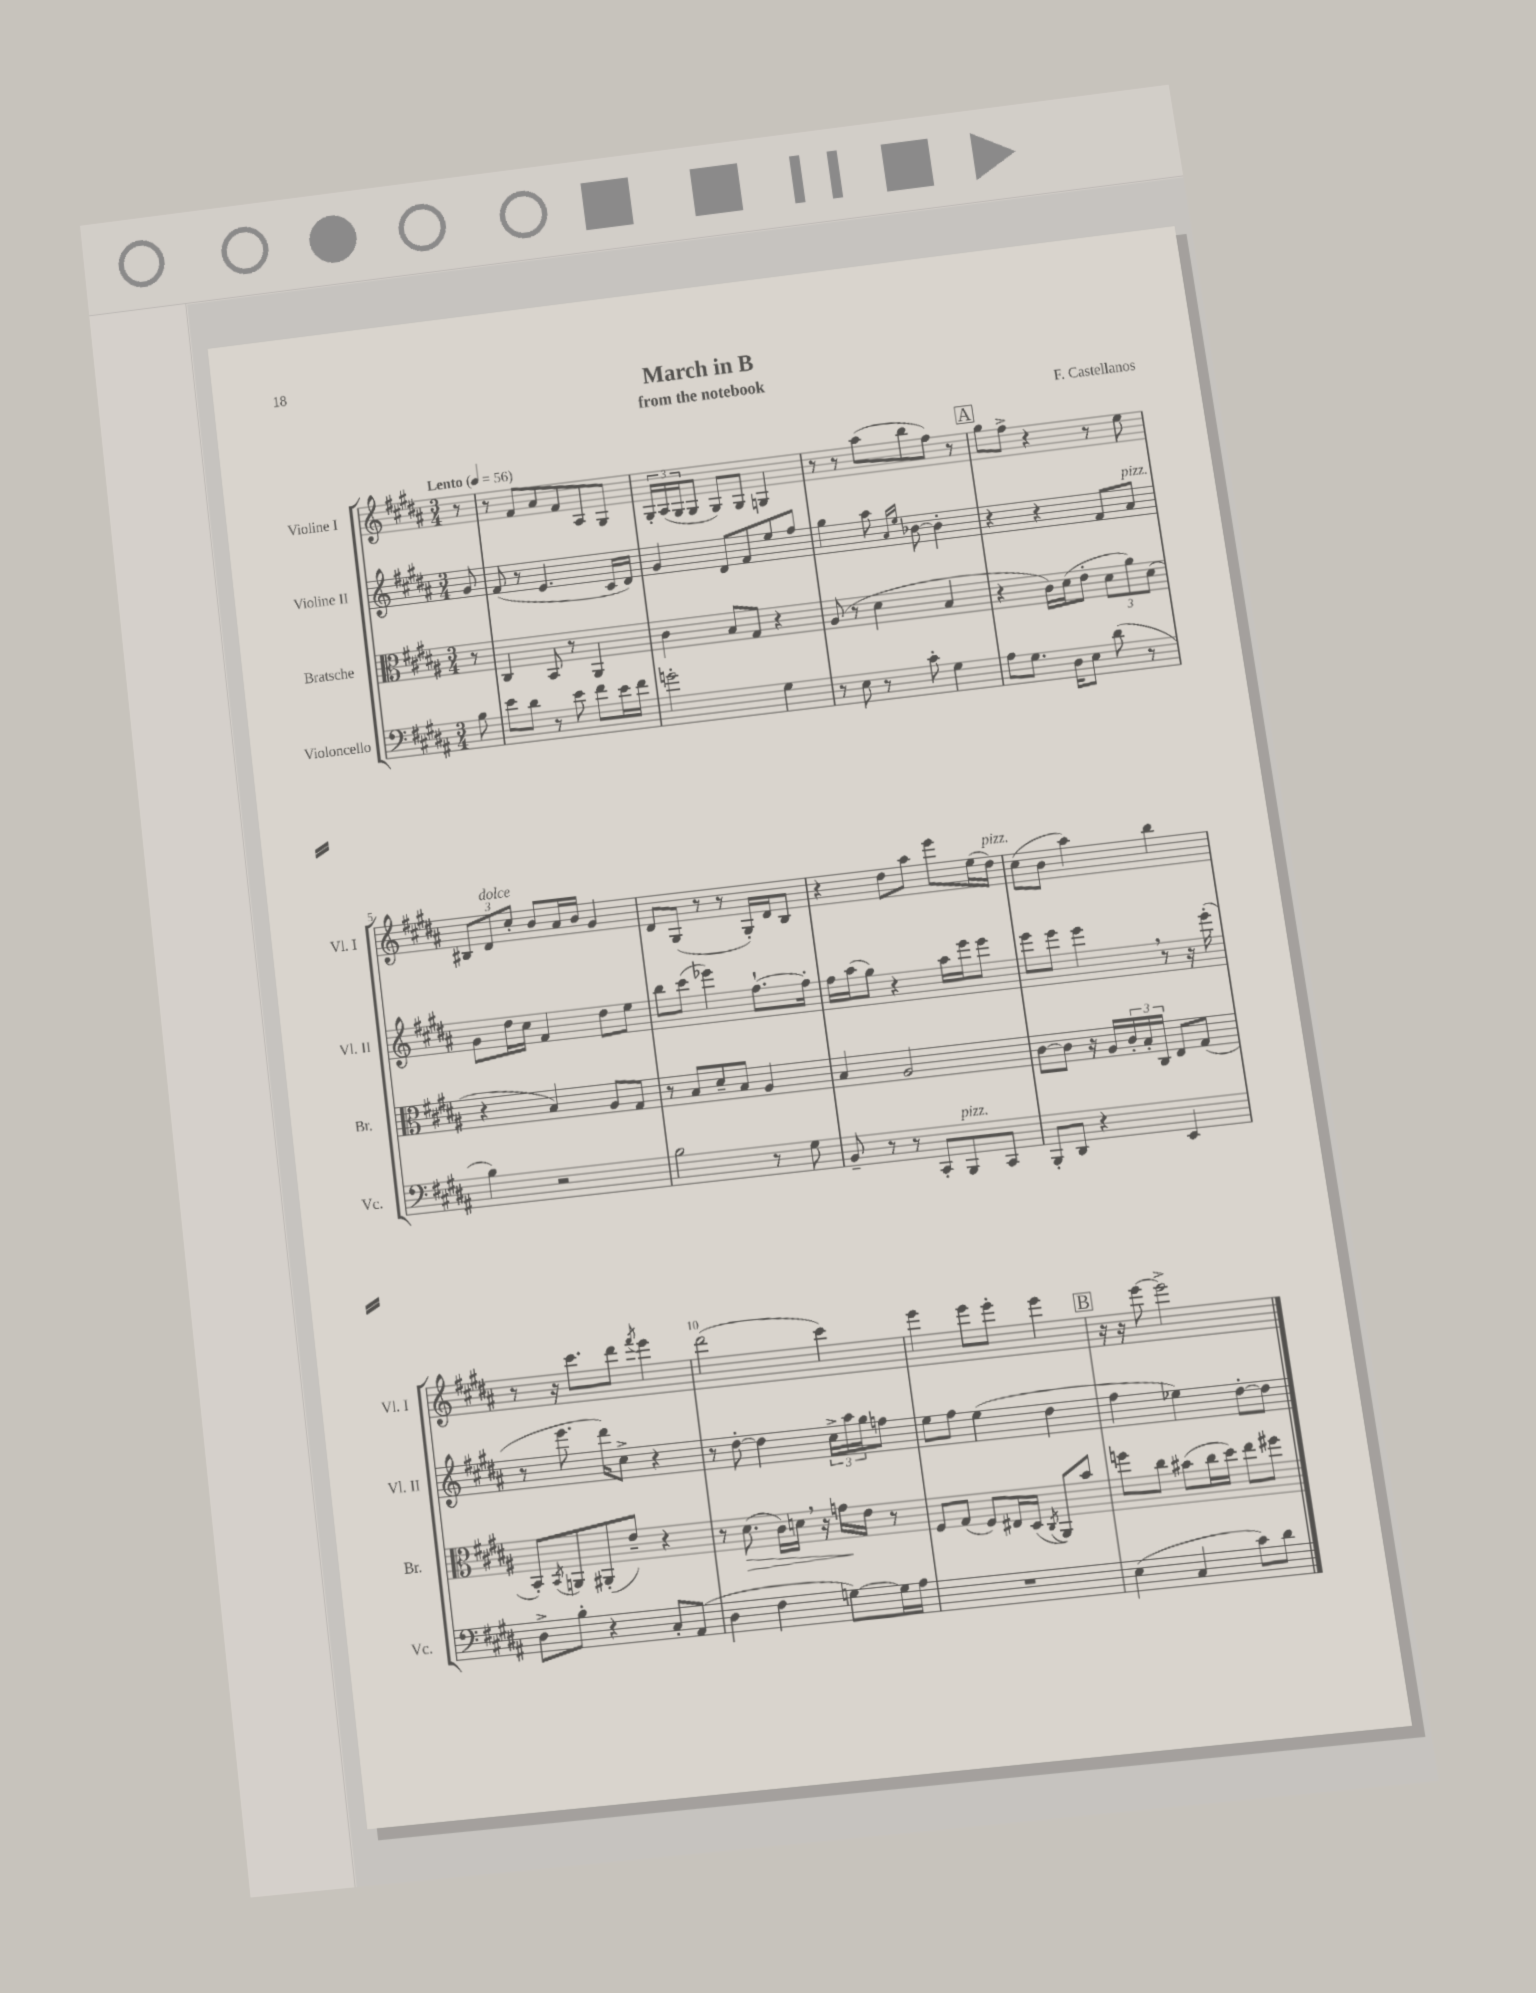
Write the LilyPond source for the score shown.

\header { title = "March in B" composer = "F. Castellanos" subtitle = "from the notebook" }
<<
\new StaffGroup <<
\new Staff = "s0" \with { instrumentName = "Violine I" shortInstrumentName = "Vl. I" } {
    \clef treble \key b \major \numericTimeSignature \time 3/4 \partial 8 \tempo "Lento" 4 = 56
    r8 |
    r8 fis'8 ais'8 fis'8 ais8 gis8 |
    \tuplet 3/2 { gis16-. ais16( gis16 } gis8 gis8) gis8 g4 |
    r8 r8 ais''8( b''8 fis''8) r8 |
    \mark \markup { \box "A" } gis''8 fis''8-> r4 r8 e''8 |
    \tuplet 3/2 { bis8 dis'8^\markup { \italic "dolce" } cis''8-. } b'8 ais'16 b'16 gis'4 |
    dis'8 gis8( r8 r8 gis16-.) dis'16 b8 |
    r4 dis''8 ais''8 e'''8 e''16( dis''16^\markup { \italic "pizz." }) |
    cis''8( b'8 ais''4) b''4 |
    r8 r16 cis'''8. dis'''8 \acciaccatura { fis'''8 } e'''4 |
    dis'''2( cis'''4) |
    e'''4 e'''8 e'''8-. e'''4 |
    \mark \markup { \box "B" } r16 r16 e'''8~ e'''2-> \bar "|." |
}
\new Staff = "s1" \with { instrumentName = "Violine II" shortInstrumentName = "Vl. II" } {
    \clef treble \key b \major \numericTimeSignature \time 3/4 \partial 8
    gis'8 |
    fis'8( r8 e'4. cis'16 dis'16) |
    gis'4 dis'8 fis'8 e''8 fis''8 |
    gis''4 ais''8 \grace { ais'16 e''16 } bes'8~ bes'4-. |
    \mark \markup { \box "A" } r4 r4 fis'8 ais'8^\markup { \italic "pizz." } |
    gis'8 dis''16 cis''16 fis'4 dis''8 e''8 |
    b''8 cis'''8( ees'''4) fis''8.~-! fis''16-. |
    fis''16 ais''16( gis''8) r4 ais''16 e'''16 e'''8 |
    e'''8 e'''8 e'''4 \breathe r8 r16 e'''16-.( |
    r8 e'''8. dis'''16) cis''8-> r4 |
    r8 dis''8~-. dis''4 \tuplet 3/2 { cis''16-> ais''16 gis''16 } f''8 |
    e''8 fis''8 e''4( dis''4 |
    \mark \markup { \box "B" } fis''4 ees''4) dis''8~-. dis''8 \bar "|." |
}
\new Staff = "s2" \with { instrumentName = "Bratsche" shortInstrumentName = "Br." } {
    \clef alto \key b \major \numericTimeSignature \time 3/4 \partial 8
    r8 |
    cis4 b,8 r8 ais,4 |
    cis'4 b8 gis8 r4 |
    ais8( r8 dis'4 b4 |
    \mark \markup { \box "A" } r4 cis'16) dis'16( e'8-. \tuplet 3/2 { dis'8 ais'8) dis'8( } |
    r4 b4) ais8 gis8 |
    r8 b8 dis'8-- b8 ais4 |
    b4 ais2 |
    cis'8~ cis'8 r16 ais16 \tuplet 3/2 { cis'16-. b16-. cis16 } e8 gis8( |
    b,8-.) \acciaccatura { b,8 } a,8 ais,8-.( e'8--) r4 |
    r8 dis'8.\>( cis'16) d'16 \breathe r16 g'16\! e'16 r8 |
    fis8 gis8( fis8) eis16 dis16( \acciaccatura { cis8 } ais,8) b'8 |
    \mark \markup { \box "B" } f''8 cis''8 bis'8( cis''16 dis''16) e''8 fis''8 \bar "|." |
}
\new Staff = "s3" \with { instrumentName = "Violoncello" shortInstrumentName = "Vc." } {
    \clef bass \key b \major \numericTimeSignature \time 3/4 \partial 8
    b8 |
    e'8 dis'8 r8 e'8 fis'8 e'16 fis'16 |
    g'2-. gis4 |
    r8 e8 r8 cis'8-. gis4 |
    \mark \markup { \box "A" } ais8 gis8. dis16 e8 dis'8( r8 |
    b4) r2 |
    b2 r8 gis8 |
    b,8-- r8 r8 cis,8-. b,,8^\markup { \italic "pizz." } cis,8 |
    b,,8-. dis,8 r4 e,4 |
    dis8-> b8-. r4 cis8-. ais,8( |
    dis4 fis4 g8~) g16 ais16 |
    R2. |
    \mark \markup { \box "B" } e4( cis4 cis'8) dis'8 \bar "|." |
}
>>
>>
\layout { \context { \Score \override BarNumber.break-visibility = ##(#f #t #t) barNumberVisibility = #(every-nth-bar-number-visible 5) } }
